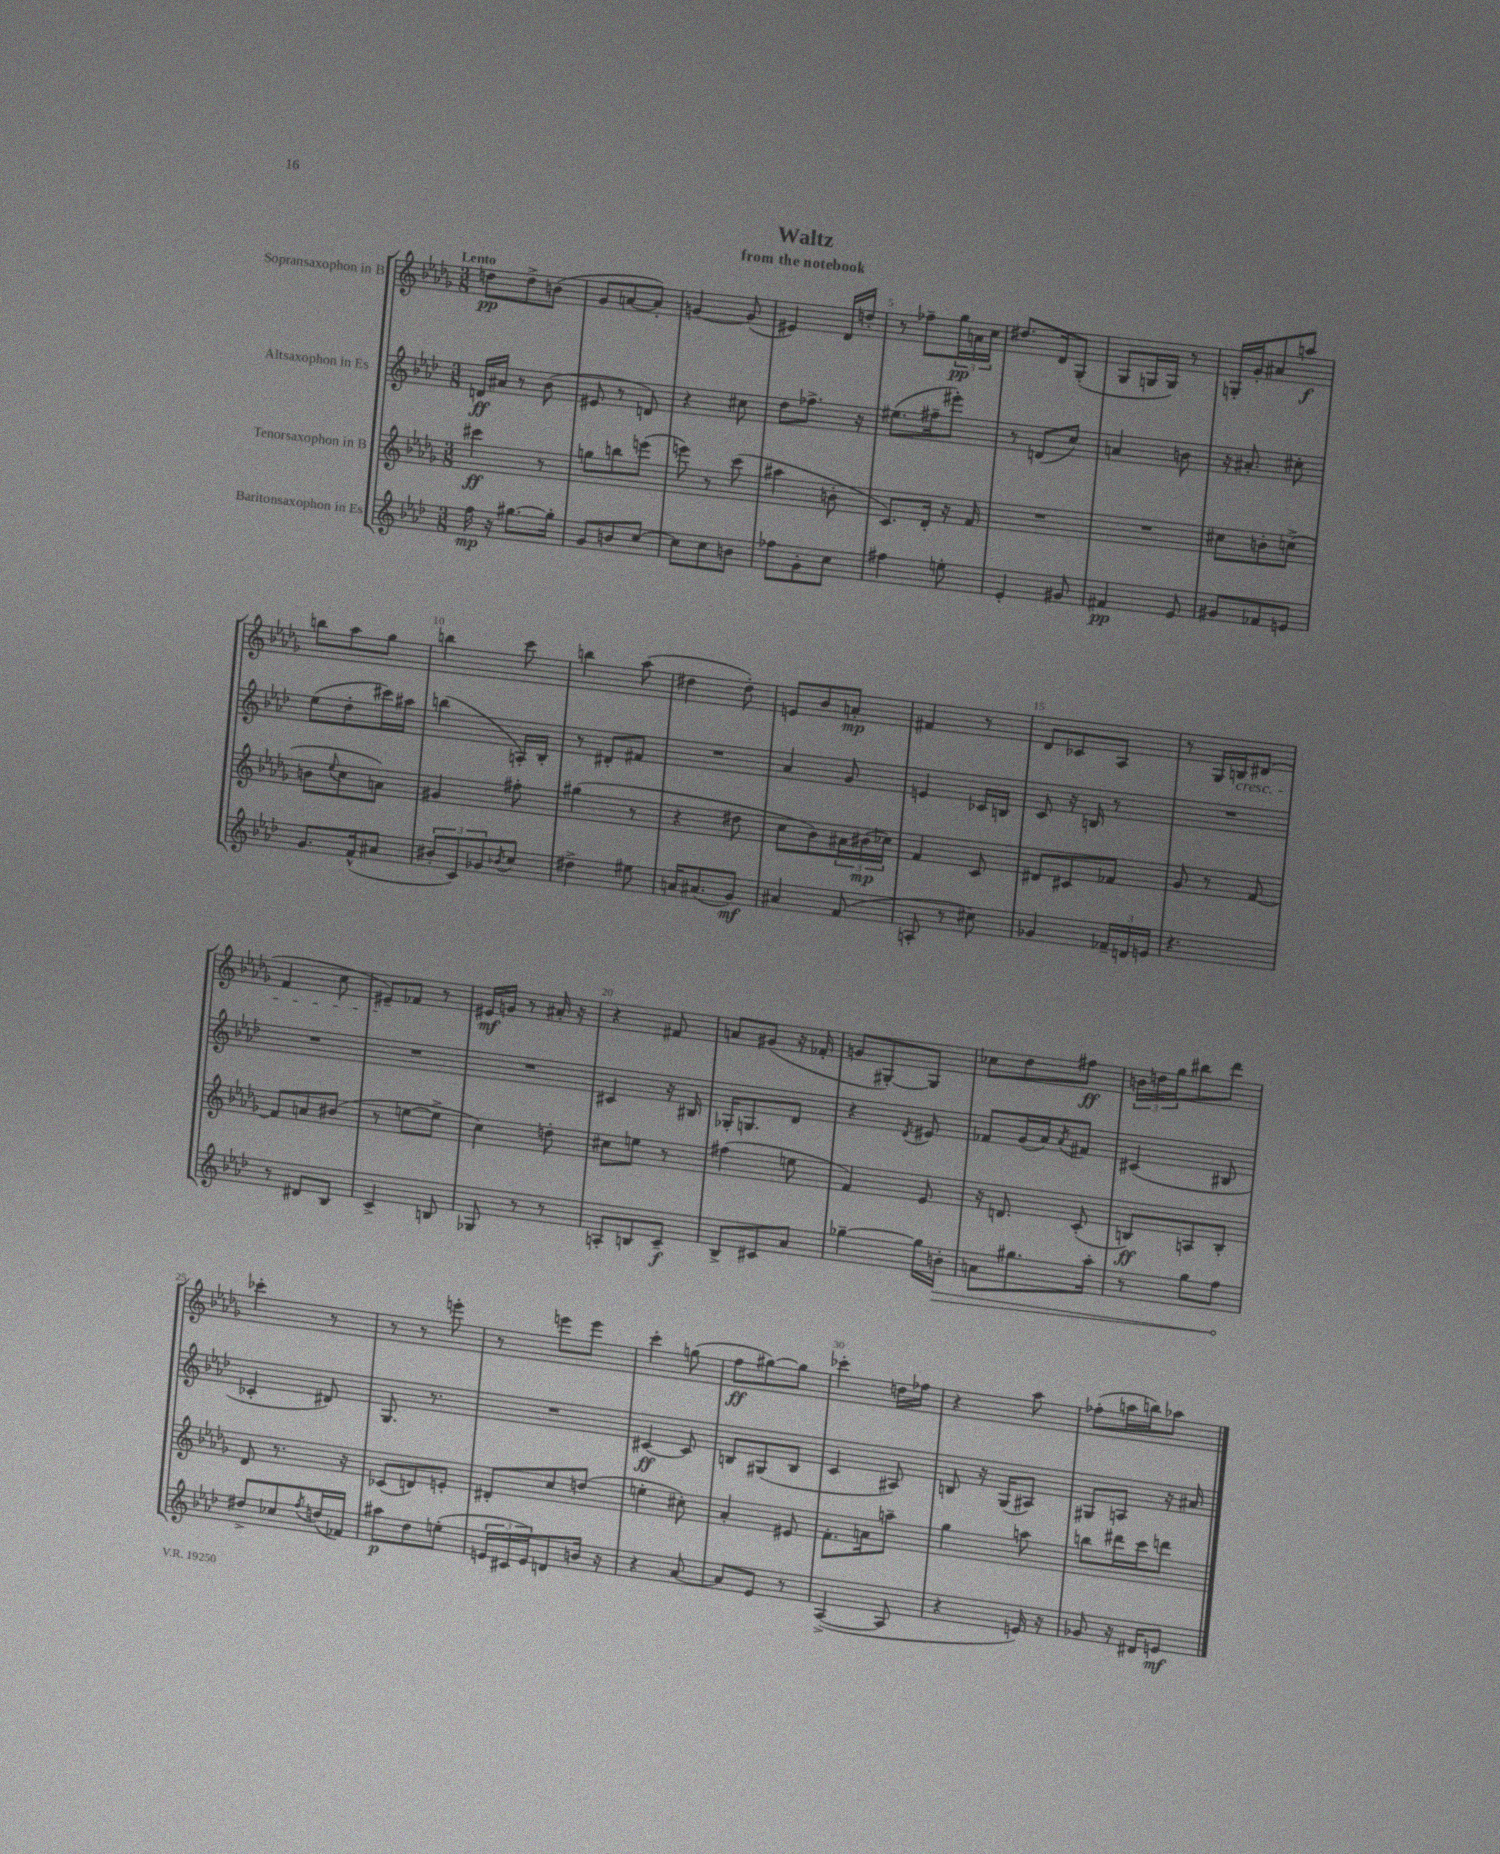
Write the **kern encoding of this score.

**kern	**dynam	**kern	**dynam	**kern	**dynam	**kern	**dynam
*part4	*part4	*part3	*part3	*part2	*part2	*part1	*part1
*staff4	*staff4	*staff3	*staff3	*staff2	*staff2	*staff1	*staff1
*I"Baritonsaxophon in Es	*	*I"Tenorsaxophon in B	*	*I"Altsaxophon in Es	*	*I"Sopransaxophon in B	*
*clefG2	*	*clefG2	*	*clefG2	*	*clefG2	*
*k[b-e-a-d-]	*	*k[b-e-a-d-g-]	*	*k[b-e-a-d-]	*	*k[b-e-a-d-g-]	*
*M3/8	*	*M3/8	*	*M3/8	*	*M3/8	*
=1	=1	=1	=1	=1	=1	=1	=1
!	!	!	!	!	!	!LO:TX:a:B:t=Lento	!
16ff\	mp	4ccc#X\	ff	16dn/LL	ff	8ddn\L	pp
16r	.	.	.	16a#X/JJ	.	.	.
[8.gg#X\L	.	.	.	8r	.	8dd^\	.
.	.	8r	.	(8b-\	.	(8bn\J	.
16gg#'\Jk]	.	.	.	.	.	.	.
=2	=2	=2	=2	=2	=2	=2	=2
8g/L	.	8ggn\L	.	8e#X/	.	8g-/L	.
8bn/	.	8bbn\	.	8r	.	[8an/	.
[8cc/J	.	(8eeen\J	.	8dn/)	.	8a'/J])	.
=3	=3	=3	=3	=3	=3	=3	=3
8cc\L]	.	8eeen\)	.	4r	.	[4gn/	.
8cc\	.	8r	.	.	.	.	.
8bn\J	.	(8ccc\	.	8cc#X\	.	(8g/]	.
=4	=4	=4	=4	=4	=4	=4	=4
8ff-X\L	.	4aa#X\	.	8dd-\L	.	4e#X/)	.
8g'\	.	.	.	8.ff-X^\J	.	.	.
8cc\J	.	8bn'\	.	.	.	16d-/LL	.
.	.	.	.	16r	.	16ddn'/JJ	.
=5	=5	=5	=5	=5	=5	=5	=5
4ff#X\	.	8.c/L)	.	(8.ee#X\L	.	8r	.
.	.	.	.	.	.	8ff-X~\L	.
.	.	16d-'/Jk	.	16ff#X~\k	.	.	.
8een'\	.	16r	.	8eee#X'\J)	.	24gg-\L	pp
.	.	.	.	.	.	24an\	.
.	.	16f/	.	.	.	.	.
.	.	.	.	.	.	24cc\JJ	.
=6	=6	=6	=6	=6	=6	=6	=6
4e-'/	.	4.r	.	8r	.	8.dd#X/L	.
.	.	.	.	(8dn/L	.	.	.
.	.	.	.	.	.	16d-/k	.
8g#X/	.	.	.	8cc/J)	.	(8G-'/J	.
=7	=7	=7	=7	=7	=7	=7	=7
4f#X/	pp	4.r	.	4an/	.	8G-/L	.
.	.	.	.	.	.	16Gn/L	.
.	.	.	.	.	.	16G/JJ)	.
8e-/	.	.	.	8bn\	.	8r	.
=8	=8	=8	=8	=8	=8	=8	=8
8g#X/L	.	8cc#X\L	.	16r	.	16Gn'/LL	.
.	.	.	.	8.a#X'/	.	16g-'/J	.
8f-X/	.	8bn'\	.	.	.	8a#X/	.
8en/J	.	(8ccn^\J	.	8cc#X'\	.	8aan/J	f
!!LO:LB:g=z
=9	=9	=9	=9	=9	=9	=9	=9
8.g/L	.	8bn\L	.	(8ee-\L	.	8bbn\L	.
.	.	8qqee-/	.	.	.	.	.
.	.	8cc\	.	8dd-'\	.	8aa-\	.
(16f^^/k	.	.	.	.	.	.	.
8a#X/J	.	8an\J)	.	16ccc#X\L)	.	8gg-\J	.
.	.	.	.	16aa#X\JJ	.	.	.
=10	=10	=10	=10	=10	=10	=10	=10
12b#X'/L	.	4g#X/	.	(4bbn\	.	4bbn\	.
12c/)	.	.	.	.	.	.	.
12g-X/	.	.	.	.	.	.	.
8qb-X/	.	.	.	.	.	.	.
8cc/J	.	8ff#X'\	.	16An'/LL)	.	8ccc\	.
.	.	.	.	16B-'/JJ	.	.	.
=11	=11	=11	=11	=11	=11	=11	=11
4dd#X^\	.	(4gg#X\	.	8r	.	4bbn\	.
.	.	.	.	8d#X'/L	.	.	.
8ee#X\	.	8r	.	8f#X/J	.	(8aa-\	.
=12	=12	=12	=12	=12	=12	=12	=12
16an/KL	.	4r	.	4.r	.	4dd#X\	.
(8.a#X/	.	.	.	.	.	.	.
8g/J)	mf	8dd#X\	.	.	.	8dd#'\)	.
=13	=13	=13	=13	=13	=13	=13	=13
4a#X/	.	8cc\L	.	4a-/	.	8en/L	.
.	.	8b-\)	.	.	.	8b-/	.
(8f/	.	24a#X\L	.	8g/	.	8an'/J	mp
.	.	(24b#X\	mp	.	.	.	.
.	.	24cc-X\JJ)	.	.	.	.	.
=14	=14	=14	=14	=14	=14	=14	=14
8An'/	.	4f/	.	4en/	.	4f#X/	.
8r	.	.	.	.	.	.	.
8cc#X\)	.	8c/	.	16c-X/LL	.	8r	.
.	.	.	.	16Bn/JJ	.	.	.
=15	=15	=15	=15	=15	=15	=15	=15
4g-X/	.	8d#X/L	.	8c/	.	8d-/L	.
.	.	8c#X/	.	16r	.	8c-X/	.
.	.	.	.	16Bn/	.	.	.
24f-X~/LL	.	8f-X/J	.	8r	.	8A-/J	.
24dn/	.	.	.	.	.	.	.
24en/JJ	.	.	.	.	.	.	.
=16	=16	=16	=16	=16	=16	=16	=16
4.r	.	8g-/	.	4.r	.	8r	.
.	.	8r	.	.	.	16G-/LL	.
!	!	!	!	!	!	!LO:TX:b:i:t=cresc.	!
.	.	.	.	.	.	16Bn/J	.
.	.	[8f/	.	.	.	(8d#X/J	.
!!LO:LB:g=z
=17	=17	=17	=17	=17	=17	=17	=17
8r	.	8f/L]	.	4.r	.	4f/	.
8d#X/L	.	8an/	.	.	.	.	.
8B-/J	.	(8b#X/J	.	.	.	8cc\	.
=18	=18	=18	=18	=18	=18	=18	=18
4c^/	.	8r	.	4.r	.	8e#X~/L)	.
.	.	[8een\L	.	.	.	8f-X/J	.
8Bn/	.	8ee^\J]	.	.	.	8r	.
=19	=19	=19	=19	=19	=19	=19	=19
8G-X/	.	4cc\)	.	4.r	.	16e#X/LL	mf
.	.	.	.	.	.	16gn/JJ	.
8r	.	.	.	.	.	8r	.
8r	.	8ddn'\	.	.	.	16a#X'/	.
.	.	.	.	.	.	16r	.
=20	=20	=20	=20	=20	=20	=20	=20
8An'/L	.	8cc#X\L	.	4c#X/	.	4r	.
8Bn/	.	8een\J	.	.	.	.	.
8c~/J	f	8r	.	16r	.	8f#X/	.
.	.	.	.	16B#X/	.	.	.
=21	=21	=21	=21	=21	=21	=21	=21
8B-^/L	.	(4ff#X\	.	16G-X'/KL	.	8an/L	.
.	.	.	.	8.Gn/	.	.	.
8c#X/	.	.	.	.	.	(8g#X/J	.
8a-/J	.	8een\	.	8d-/J	.	16r	.
.	.	.	.	.	.	16f-X'/	.
=22	=22	=22	=22	=22	=22	=22	=22
[4gg-X~\	.	4f/)	.	4r	.	8gn/L	.
.	.	.	.	.	.	[8G#X'/)	.
.	.	.	.	8qd-/	.	.	.
16gg-\LL]	.	8e-/	.	8e#X/	.	8G#/J]	.
!	!LO:HP:b	!	!	!	!	!	!
16bn'\JJ	>	.	.	.	.	.	.
=23	=23	=23	=23	=23	=23	=23	=23
8an\L	.	16r	.	8f-X/L	.	8cc-X\L	.
.	.	8.dn/	.	.	.	.	.
8.gg#X\	.	.	.	(16g/L	.	8dd-\	.
.	.	.	.	16a-/J)	.	.	.
.	.	.	.	8qa-/	.	.	.
.	.	(8c'/	.	8f#X/J	.	8ff#X\J	ff
16aa-'\Jk	.	.	.	.	.	.	.
=24	=24	=24	=24	=24	=24	=24	=24
8r	.	8Bn/L)	ff	(4c#X/	.	24bn\LL	.
.	.	.	.	.	.	24ddn\	.
.	.	.	.	.	.	24gg-\J	.
8gg\L	.	8An/	.	.	.	8bb#X\	.
8ff\J	.	8B'/J	.	8B#X/	.	8ddd-\J	.
.	]	.	.	.	.	.	.
!!LO:LB:g=z
=25	=25	=25	=25	=25	=25	=25	=25
8dd#X^/L	.	8d-/	.	4c-X'/	.	4ccc-X'\	.
8cc-X/	.	8.r	.	.	.	.	.
8qff/	.	.	.	.	.	.	.
(16ddn/L	.	.	.	8d#X/)	.	8r	.
16f-X/JJ)	.	16r	.	.	.	.	.
=26	=26	=26	=26	=26	=26	=26	=26
8aa#X\L	p	(8c-X/L	.	8.G/	.	8r	.
8dd-\	.	8dn/)	.	.	.	8r	.
.	.	.	.	8.r	.	.	.
(8een'\J	.	8en'/J	.	.	.	8eeen'\	.
=27	=27	=27	=27	=27	=27	=27	=27
24en/LL	.	8d#X'/L	.	4.r	.	8r	.
24c#X/	.	.	.	.	.	.	.
24e/J)	.	.	.	.	.	.	.
8dn/	.	8cc/	.	.	.	8eeen\L	.
16bn/Jk	.	(8ddn/J	.	.	.	8eee\J	.
16r	.	.	.	.	.	.	.
=28	=28	=28	=28	=28	=28	=28	=28
4r	.	4een'\	.	[4c#X/	ff	4ccc'\	.
[8a-/	.	8cc#X'\)	.	8c#/]	.	(8ggn\	.
=29	=29	=29	=29	=29	=29	=29	=29
8a-/L]	.	4a-'/	.	8Bn/L	.	8ff\L	ff
8e-/J	.	.	.	(8G#X/	.	[8gg#X\)	.
8r	.	8e#X/	.	8B/J	.	8gg#\J]	.
=30	=30	=30	=30	=30	=30	=30	=30
([4A-^/	.	8.f'\L	.	4c/	.	4ccc-X'\	.
.	.	16an\k	.	.	.	.	.
8A-/]	.	8aan~\J	.	8A#X/)	.	16ddn\LL	.
.	.	.	.	.	.	16ff-X\JJ	.
=31	=31	=31	=31	=31	=31	=31	=31
4r	.	4gg-\	.	8Bn/	.	4r	.
.	.	.	.	16r	.	.	.
.	.	.	.	(16G/KL	.	.	.
16en/)	.	8aan\	.	8A#X/J)	.	8aa-\	.
16r	.	.	.	.	.	.	.
=32	=32	=32	=32	=32	=32	=32	=32
8g-X/	.	8bbn\L	.	8G#X/L	.	(8ff-X'\L	.
16r	.	16ddd#X\L	.	8An/J	.	16aan\L	.
16d#X/KL	.	16ccc\J	.	.	.	16bbn\J)	.
8en/J	mf	8dddn\J	.	16r	.	8aa-X\J	.
.	.	.	.	16a#X/	.	.	.
==	==	==	==	==	==	==	==
*-	*-	*-	*-	*-	*-	*-	*-
